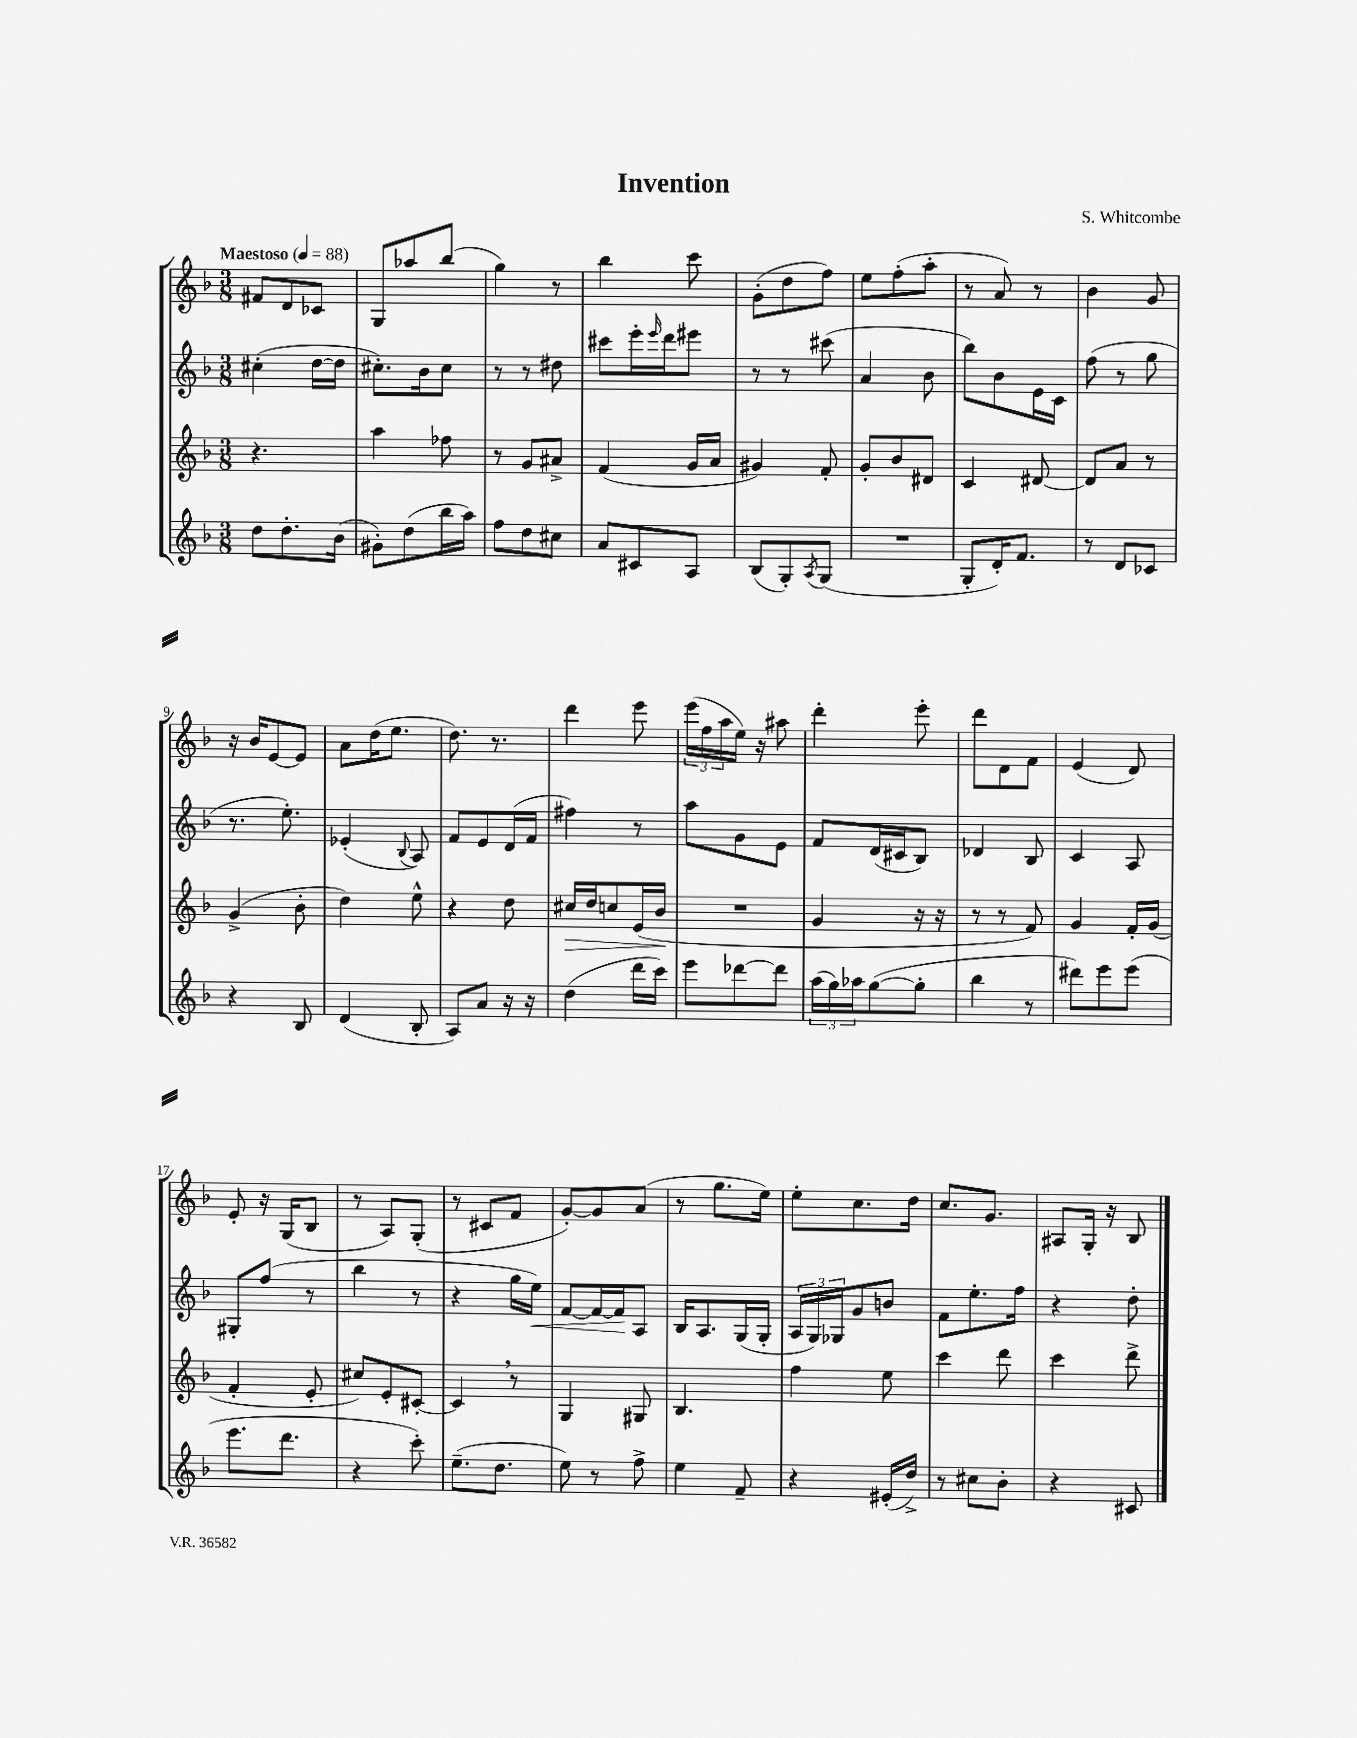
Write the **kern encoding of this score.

**kern	**kern	**kern	**kern
*staff4	*staff3	*staff2	*staff1
*clefG2	*clefG2	*clefG2	*clefG2
*k[b-]	*k[b-]	*k[b-]	*k[b-]
*M3/8	*M3/8	*M3/8	*M3/8
*MM88	*MM88	*MM88	*MM88
8dd	4.r	(4cc#'	8f#
8.dd'	.	.	8d
.	.	[16dd	8c-
(16b-	.	16dd]	.
=	=	=	=
8g#')	4aa	8.cc#')	8G
(8dd	.	.	8aa-
.	.	16b-	.
16bb-	8ff-	8cc#	(8bb-
16aa)	.	.	.
=	=	=	=
8ff	8r	8r	4gg)
8dd	8g	8r	.
8cc#	8a#^	8dd#	8r
=	=	=	=
8a	(4f	8ccc#	4bb-
8c#	.	16eee'	.
.	.	16qqeee	.
.	.	16ddd	.
8A	16g	8eee#	8ccc
.	16a	.	.
=	=	=	=
(8B-	4g#)	8r	(8g'
8G')	.	8r	8dd
8qA	.	.	.
(8G	8f'	(8ccc#	8ff)
=	=	=	=
4.r	8g'	4a	8ee
.	8b-	.	(8ff'
.	8d#	8b-	8aa'
=	=	=	=
8G'	4c	8bb-)	8r
16d')	.	8b-	8a)
8.f	.	.	.
.	[8d#	16e	8r
.	.	16c	.
=	=	=	=
8r	8d#]	(8ff	4b-
8d	8a	8r	.
8c-	8r	8gg	8g
=	=	=	=
4r	(4g^	8.r	16r
.	.	.	16b-
.	.	.	[8e
.	.	8.ee')	.
8B-	8b-'	.	8e]
=	=	=	=
(4d	4dd)	(4e-'	8a
.	.	.	(16dd
.	.	.	8.ee
.	.	8qqB-	.
8B-'	8ee^^	8A)	.
=	=	=	=
8A)	4r	8f	8.dd)
8a	.	8e	.
.	.	.	8.r
16r	8dd	(16d	.
16r	.	16f	.
=	=	=	=
(4dd	16cc#	4ff#)	4ddd
.	16dd	.	.
.	8cc	.	.
16ddd	(16e	8r	8eee
16ccc)	16b-	.	.
=	=	=	=
8eee	4.r	8aa	(24eee
.	.	.	24ff
.	.	.	24aa
[8ddd-	.	8g	16ee)
.	.	.	16r
8ddd-]	.	8e	8aa#
=	=	=	=
(24aa	4g	8f	4ddd'
24gg)	.	.	.
24aa-	.	.	.
([8gg	.	(16d	.
.	.	16c#	.
8gg']	16r	8B-)	8eee'
.	16r	.	.
=	=	=	=
4bb-	8r	4d-	8ddd
.	8r	.	8d
8r	8f)	8B-	8f
=	=	=	=
8ddd#)	4g	4c	(4e
8eee	.	.	.
(8eee	16f'	8A	8d)
.	(16g	.	.
=	=	=	=
8.eee	4f'	8G#'	8e'
.	.	(8ff	16r
8.ddd	.	.	(16G
.	8e'	8r	8B-
=	=	=	=
4r	8cc#)	4bb-	8r
.	8e'	.	8A)
8ccc')	[8c#'	8r	(8G'
=	=	=	=
(8.ee~	4c#]	4r	8r
.	.	.	8c#
8.dd	.	.	.
.	8r	16gg	8f
.	.	16ee)	.
=	=	=	=
8ee)	4G	[8f	[8g')
8r	.	16f_	8g]
.	.	16f]	.
8ff^	8G#	8A	(8a
=	=	=	=
4ee	4.B-	16B-	8r
.	.	8.A	.
.	.	.	8.gg
8f~	.	(16G	.
.	.	16G'	16ee)
=	=	=	=
4r	4ff	24A	8ee'
.	.	24G)	.
.	.	24G-	.
.	.	8g	8.cc
(16e#'	8ee	8b	.
16dd^)	.	.	16dd
=	=	=	=
8r	4ccc	8f	8.cc
8cc#	.	8.ee'	.
.	.	.	8.g
8b-'	8ddd	.	.
.	.	16ff	.
=	=	=	=
4r	4ccc	4r	8A#
.	.	.	16G'
.	.	.	16r
8c#	8ddd^	8dd'	8B-
==	==	==	==
*-	*-	*-	*-
